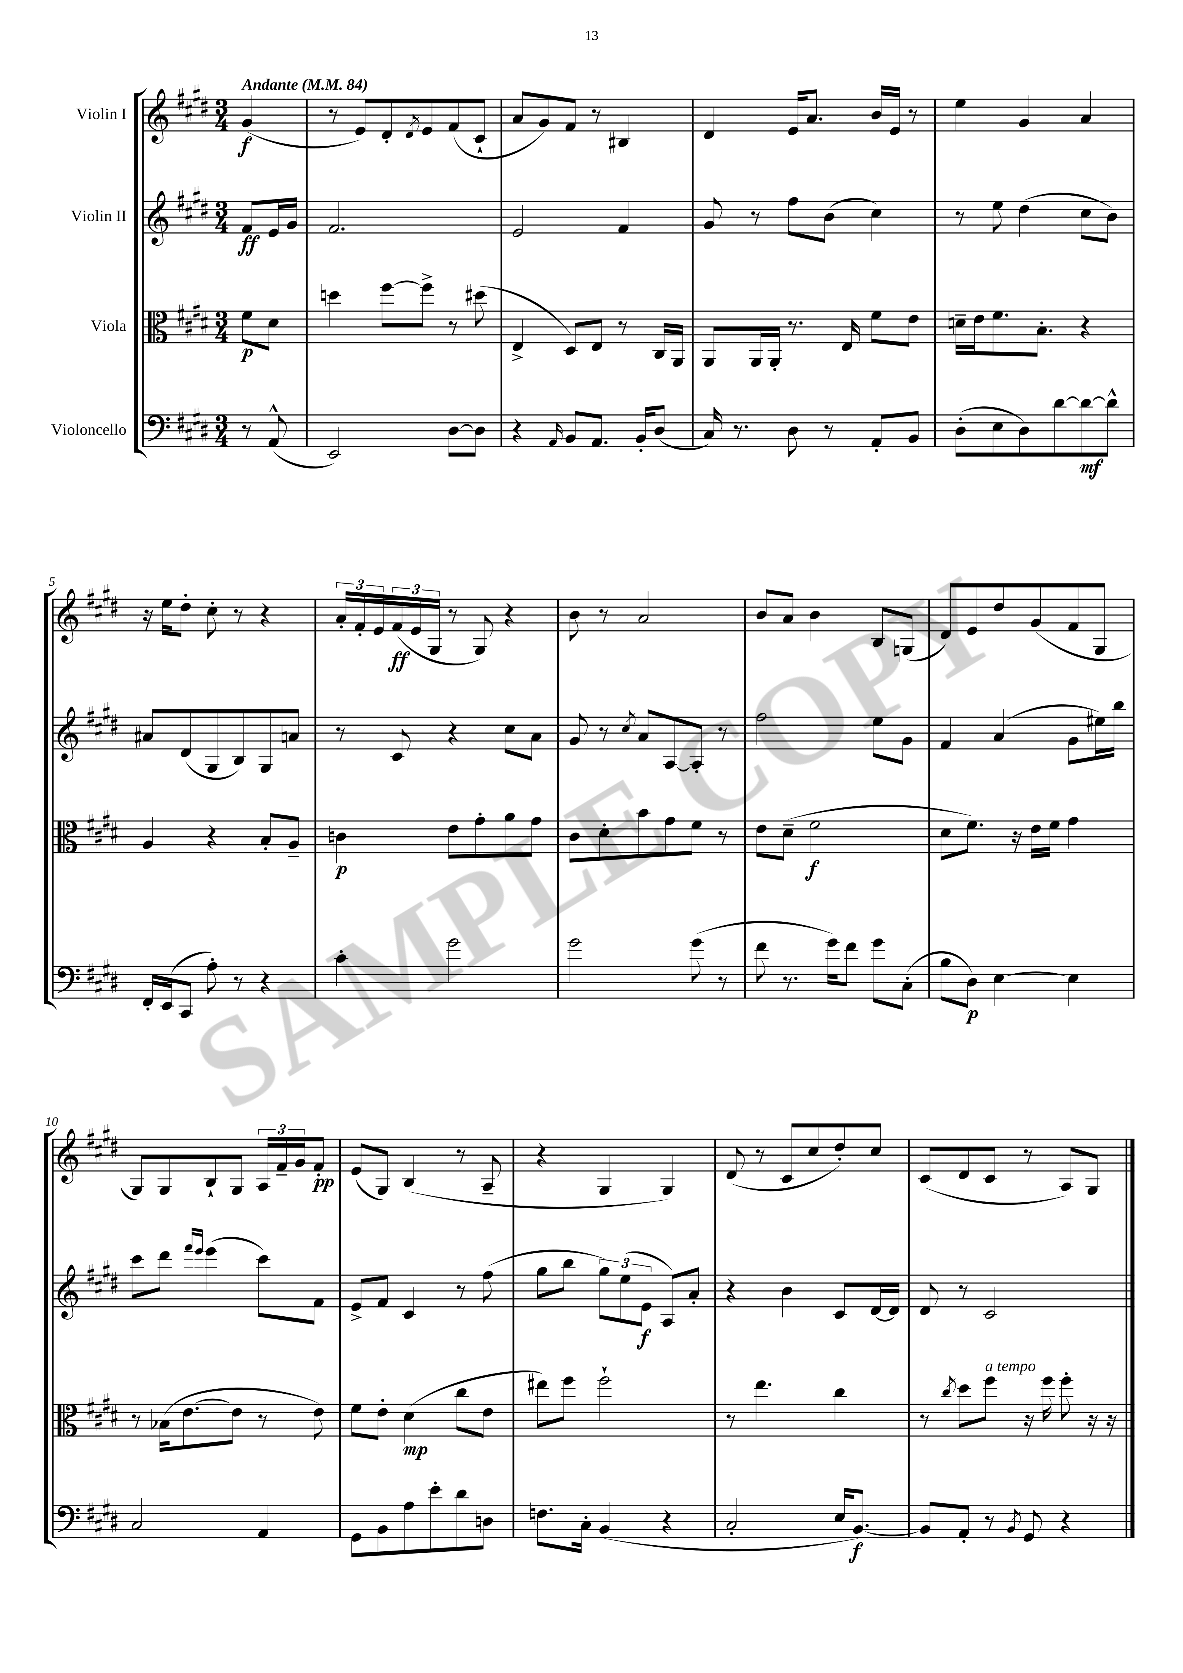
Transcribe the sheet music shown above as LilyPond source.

<<
\new StaffGroup <<
\new Staff = "s0" \with { instrumentName = "Violin I" } {
    \clef treble \key e \major \numericTimeSignature \time 3/4 \partial 4 \tempo "Andante" 4 = 84
    gis'4\f( |
    r8 e'8) dis'8-. \acciaccatura { dis'8 } e'8 fis'8( cis'8-! |
    a'8 gis'8) fis'8 r8 bis4 |
    dis'4 e'16 a'8. b'16 e'16 r8 |
    e''4 gis'4 a'4 |
    r16 e''16 dis''8-. cis''8-. r8 r4 |
    \tuplet 3/2 { a'16-. fis'16-. e'16 } \tuplet 3/2 { fis'16\ff( e'16 gis16 } r8 gis8) r4 |
    b'8 r8 a'2 |
    b'8 a'8 b'4 b8 g8( |
    dis'8) e'8 dis''8 gis'8( fis'8 gis8 |
    gis8) gis8 b8-! gis8 \tuplet 3/2 { a16 fis'16-- gis'16 } fis'8-.\pp |
    e'8( gis8) b4( r8 a8-- |
    r4 gis4 gis4) |
    dis'8( r8 cis'8 cis''8 dis''8-.) cis''8 |
    cis'8( dis'8 cis'8 r8 a8) gis8 \bar "|." |
}
\new Staff = "s1" \with { instrumentName = "Violin II" } {
    \clef treble \key e \major \numericTimeSignature \time 3/4 \partial 4
    fis'8\ff e'16 gis'16 |
    fis'2. |
    e'2 fis'4 |
    gis'8 r8 fis''8 b'8( cis''4) |
    r8 e''8 dis''4( cis''8 b'8) |
    ais'8 dis'8( gis8 b8) gis8 a'8 |
    r8 cis'8 r4 cis''8 a'8 |
    gis'8 r8 \acciaccatura { cis''8 } a'8 a8~ a8-. r8 |
    fis''2 e''8 gis'8 |
    fis'4 a'4( gis'8 eis''16) b''16 |
    cis'''8 dis'''8 \grace { fis'''16 e'''16 } e'''4( cis'''8) fis'8 |
    e'8-> fis'8 cis'4 r8 fis''8( |
    gis''8 b''8 \tuplet 3/2 { gis''8) e''8( e'8\f } a8) a'8-. |
    r4 b'4 cis'8 dis'16~ dis'16 |
    dis'8 r8 cis'2 \bar "|." |
}
\new Staff = "s2" \with { instrumentName = "Viola" } {
    \clef alto \key e \major \numericTimeSignature \time 3/4 \partial 4
    fis'8\p dis'8 |
    d''4 fis''8~ fis''8-> r8 dis''8( |
    e4-> dis8) e8 r8 cis16 a,16 |
    a,8 a,16 a,16-. r8. e16 fis'8 e'8 |
    d'16-- e'16 fis'8. b8.-. r4 |
    a4 r4 b8-. a8-- |
    c'4\p e'8 gis'8-. a'8 gis'8 |
    cis'8 dis'8-. b'8 gis'8 fis'8 r8 |
    e'8 dis'8--( fis'2\f |
    dis'8 fis'8.) r16 e'16 fis'16 gis'4 |
    r8 bes16( e'8.~ e'8 r8 e'8) |
    fis'8 e'8-. dis'4\mp( cis''8 e'8 |
    eis''8) fis''8 fis''2-! |
    r8 e''4. cis''4 |
    r8 \acciaccatura { cis''8 } dis''8 fis''8^\markup { \italic "a tempo" } r16 fis''16 fis''8-. r16 r16 \bar "|." |
}
\new Staff = "s3" \with { instrumentName = "Violoncello" } {
    \clef bass \key e \major \numericTimeSignature \time 3/4 \partial 4
    r8 a,8-^( |
    e,2) dis8~ dis8 |
    r4 \grace { a,16 } b,8 a,8. b,16-. dis8( |
    cis16) r8. dis8 r8 a,8-. b,8 |
    dis8-.( e8 dis8) dis'8~ dis'8~\mf dis'8-^ |
    fis,16-. e,16( cis,8 a8-.) r8 r4 |
    cis'4-. gis'2 |
    gis'2 gis'8( r8 |
    fis'8 r8. gis'16) fis'8 gis'8 cis8-.( |
    b8 dis8\p) e4~ e4 |
    cis2 a,4 |
    gis,8 b,8 a8 e'8-. dis'8 d8 |
    f8. cis16-. b,4( r4 |
    cis2-. e16 b,8.~\f) |
    b,8 a,8-. r8 \acciaccatura { b,8 } gis,8 r4 \bar "|." |
}
>>
>>
